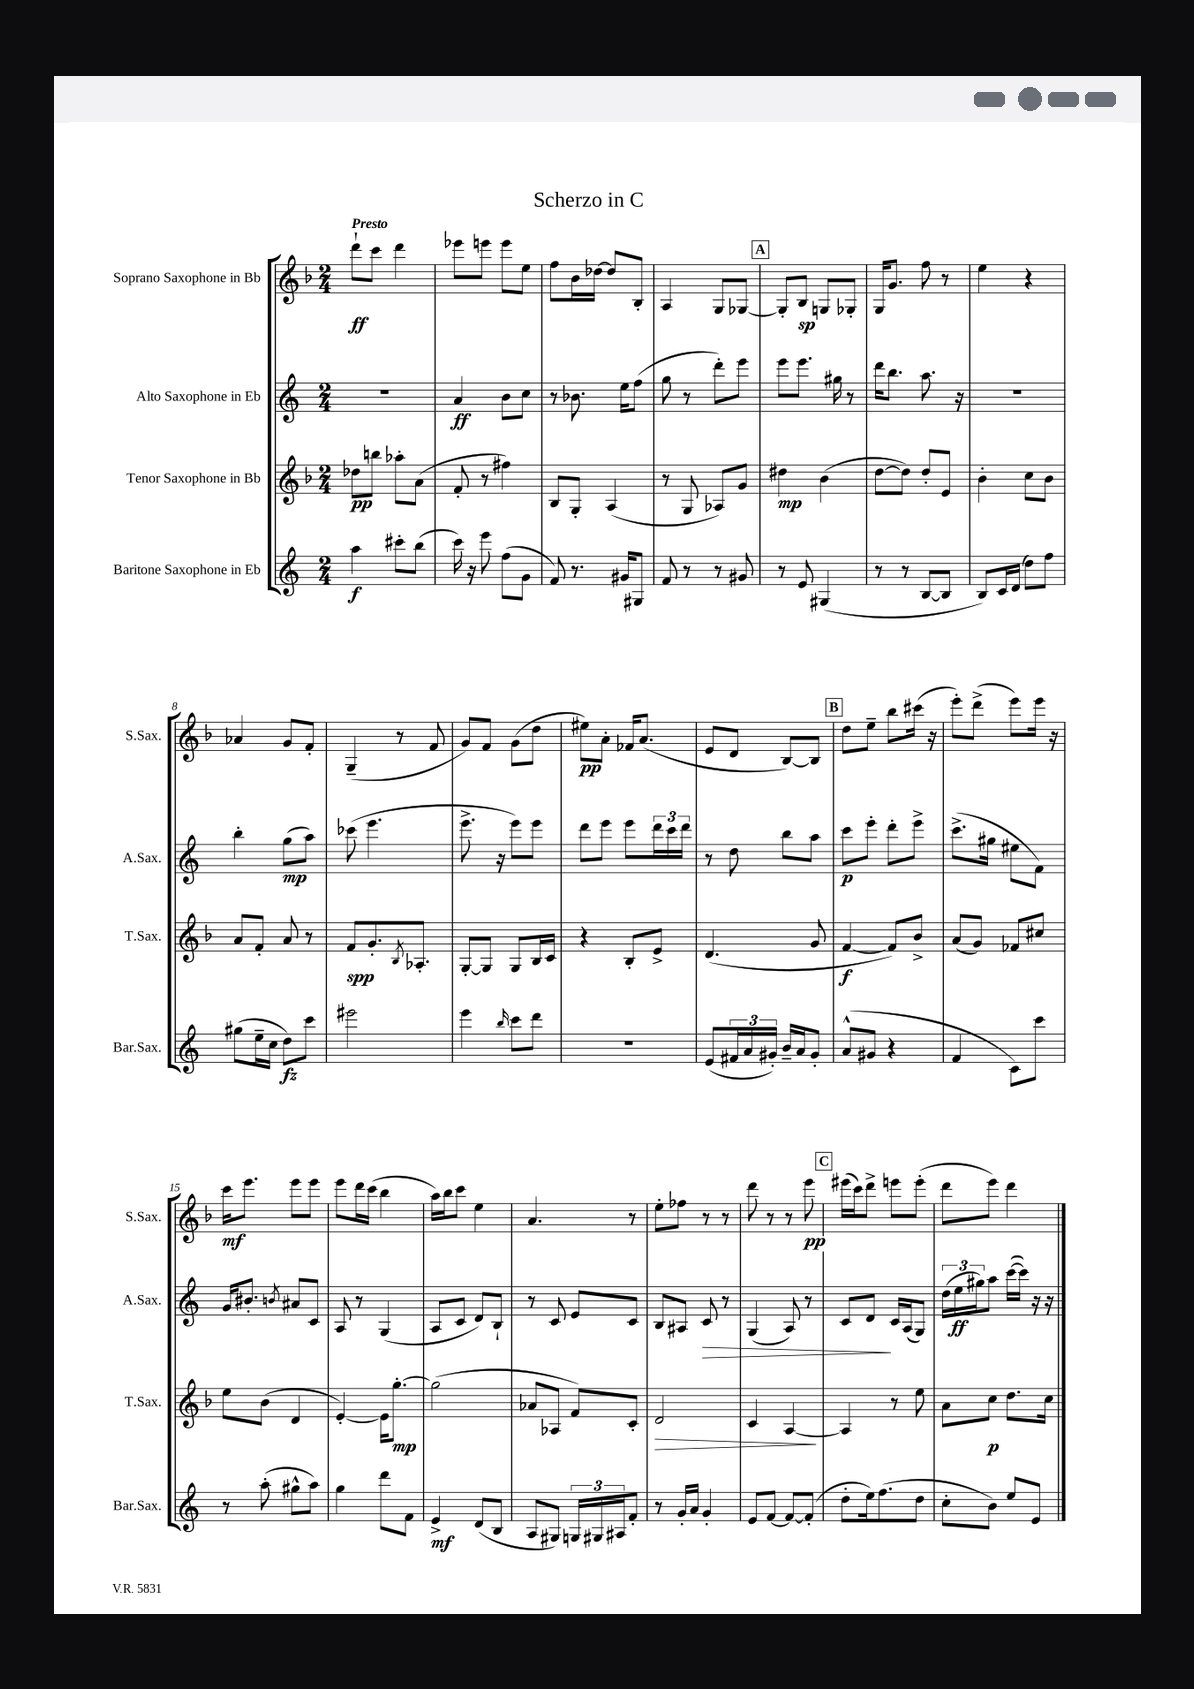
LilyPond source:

\header { title = "Scherzo in C" }
<<
\new StaffGroup <<
\new Staff = "s0" \with { instrumentName = "Soprano Saxophone in Bb" shortInstrumentName = "S.Sax." } {
    \clef treble \key f \major \numericTimeSignature \time 2/4 \tempo "Presto"
    d'''8-!\ff c'''8 d'''4 |
    ees'''8 e'''8 e'''8 e''8 |
    f''8 bes'16 des''16~ des''8 bes8-. |
    a4 g8 ges8~ |
    \mark \markup { \box "A" } ges8-. bes8\sp g8 ges8-. |
    g16 g'8. f''8 r8 |
    e''4 r4 |
    aes'4 g'8 f'8-. |
    g4--( r8 f'8 |
    g'8) f'8 g'8( d''8 |
    eis''8\pp) a'8-. fes'16 a'8.( |
    e'8 d'8 bes8~) bes8 |
    \mark \markup { \box "B" } d''8 e''8-- bes''8 cis'''16( r16 |
    e'''8-.) d'''8->( e'''8) e'''16 r16 |
    c'''16\mf e'''8. e'''8 e'''8 |
    e'''8 d'''16 c'''16( bes''4 |
    a''16) bes''16 c'''8 e''4 |
    a'4. r8 |
    e''8-. fes''8 r8 r8 |
    d'''8 r8 r8 e'''8\pp |
    \mark \markup { \box "C" } eis'''16( c'''16) d'''8-> e'''8 e'''8-.( |
    d'''8 e'''8) d'''4 \bar "|." |
}
\new Staff = "s1" \with { instrumentName = "Alto Saxophone in Eb" shortInstrumentName = "A.Sax." } {
    \clef treble \key c \major \numericTimeSignature \time 2/4
    R2 |
    a'4\ff b'8 c''8 |
    r8 bes'8. e''16 f''8( |
    g''8 r8 d'''8-.) e'''8 |
    \mark \markup { \box "A" } e'''8 e'''8. gis''16 r8 |
    d'''16 b''8. a''8. r16 |
    r2 |
    b''4-. g''8\mp( a''8) |
    ces'''8( e'''4. |
    e'''8.-> r16 e'''8) e'''8 |
    d'''8 e'''8 e'''8 \tuplet 3/2 { d'''16 c'''16 d'''16 } |
    r8 d''8 b''8 a''8 |
    \mark \markup { \box "B" } c'''8\p e'''8-. d'''8-. e'''8-> |
    c'''8.->( gis''16 eis''8 f'8) |
    g'16 bis'8.-. \acciaccatura { b'8 } ais'8 c'8 |
    a8 r8 g4( |
    a8 c'8 d'8) b8-! |
    r8 c'8 e'8 c'8 |
    b8 ais8 c'8\> r8 |
    g4( a8) r8 |
    \mark \markup { \box "C" } c'8 d'8\! c'16 a16( g8) |
    \tuplet 3/2 { d''16( e''16\ff gis''16) } a''8 c'''16~( c'''16) r16 r16 \bar "|." |
}
\new Staff = "s2" \with { instrumentName = "Tenor Saxophone in Bb" shortInstrumentName = "T.Sax." } {
    \clef treble \key f \major \numericTimeSignature \time 2/4
    des''8\pp b''8 aes''8-. a'8( |
    f'8-. r8 fis''4) |
    bes8 g8-. a4( |
    r8 g8 aes8) g'8 |
    \mark \markup { \box "A" } dis''4\mp bes'4( |
    d''8~ d''8) d''8-. e'8 |
    bes'4-. c''8 bes'8 |
    a'8 f'8-. a'8 r8 |
    f'8\spp g'8.-. \acciaccatura { bes8 } aes8.-. |
    g8~-. g8 g8 bes16 c'16 |
    r4 bes8-. e'8-> |
    d'4.( g'8 |
    \mark \markup { \box "B" } f'4~\f f'8) bes'8-> |
    a'8( g'8) fes'8 cis''8 |
    e''8 bes'8( d'4 |
    e'4~-.) e'16 g''8.~-.\mp |
    g''2( |
    aes'8 aes8 f'8) c'8-. |
    d'2\> |
    c'4 a4~\! |
    \mark \markup { \box "C" } a4 r8 e''8 |
    a'8 c''8\p d''8. c''16 \bar "|." |
}
\new Staff = "s3" \with { instrumentName = "Baritone Saxophone in Eb" shortInstrumentName = "Bar.Sax." } {
    \clef treble \key c \major \numericTimeSignature \time 2/4
    a''4\f cis'''8-. b''8( |
    c'''16) r16 e'''8 f''8( g'8 |
    f'8) r8. gis'16 gis8 |
    f'8 r8 r8 gis'8 |
    \mark \markup { \box "A" } r8 e'8 gis4( |
    r8 r8 b8~ b8 |
    b8) c'16 d'16( d''8) f''8 |
    gis''8( e''16-- c''16 d''8\fz) c'''8 |
    eis'''2 |
    e'''4 \grace { b''16 } c'''8 d'''8 |
    R2 |
    e'8( \tuplet 3/2 { fis'16 a'16 gis'16-.) } b'16-- a'16 gis'8-. |
    \mark \markup { \box "B" } a'8-^( gis'8 r4 |
    f'4 c'8) c'''8 |
    r8 a''8-.( gis''8-^ a''8) |
    g''4 d'''8 f'8 |
    e'4->\mf d'8( b8 |
    a8 gis8) \tuplet 3/2 { g16 gis16 ais16 } f'8-. |
    r8 g'16-. a'16 g'4-. |
    e'8 f'8~ f'8~ f'8-.( |
    \mark \markup { \box "C" } d''8-. e''16) f''8.( d''8 |
    c''8-. b'8) e''8 e'8 \bar "|." |
}
>>
>>
